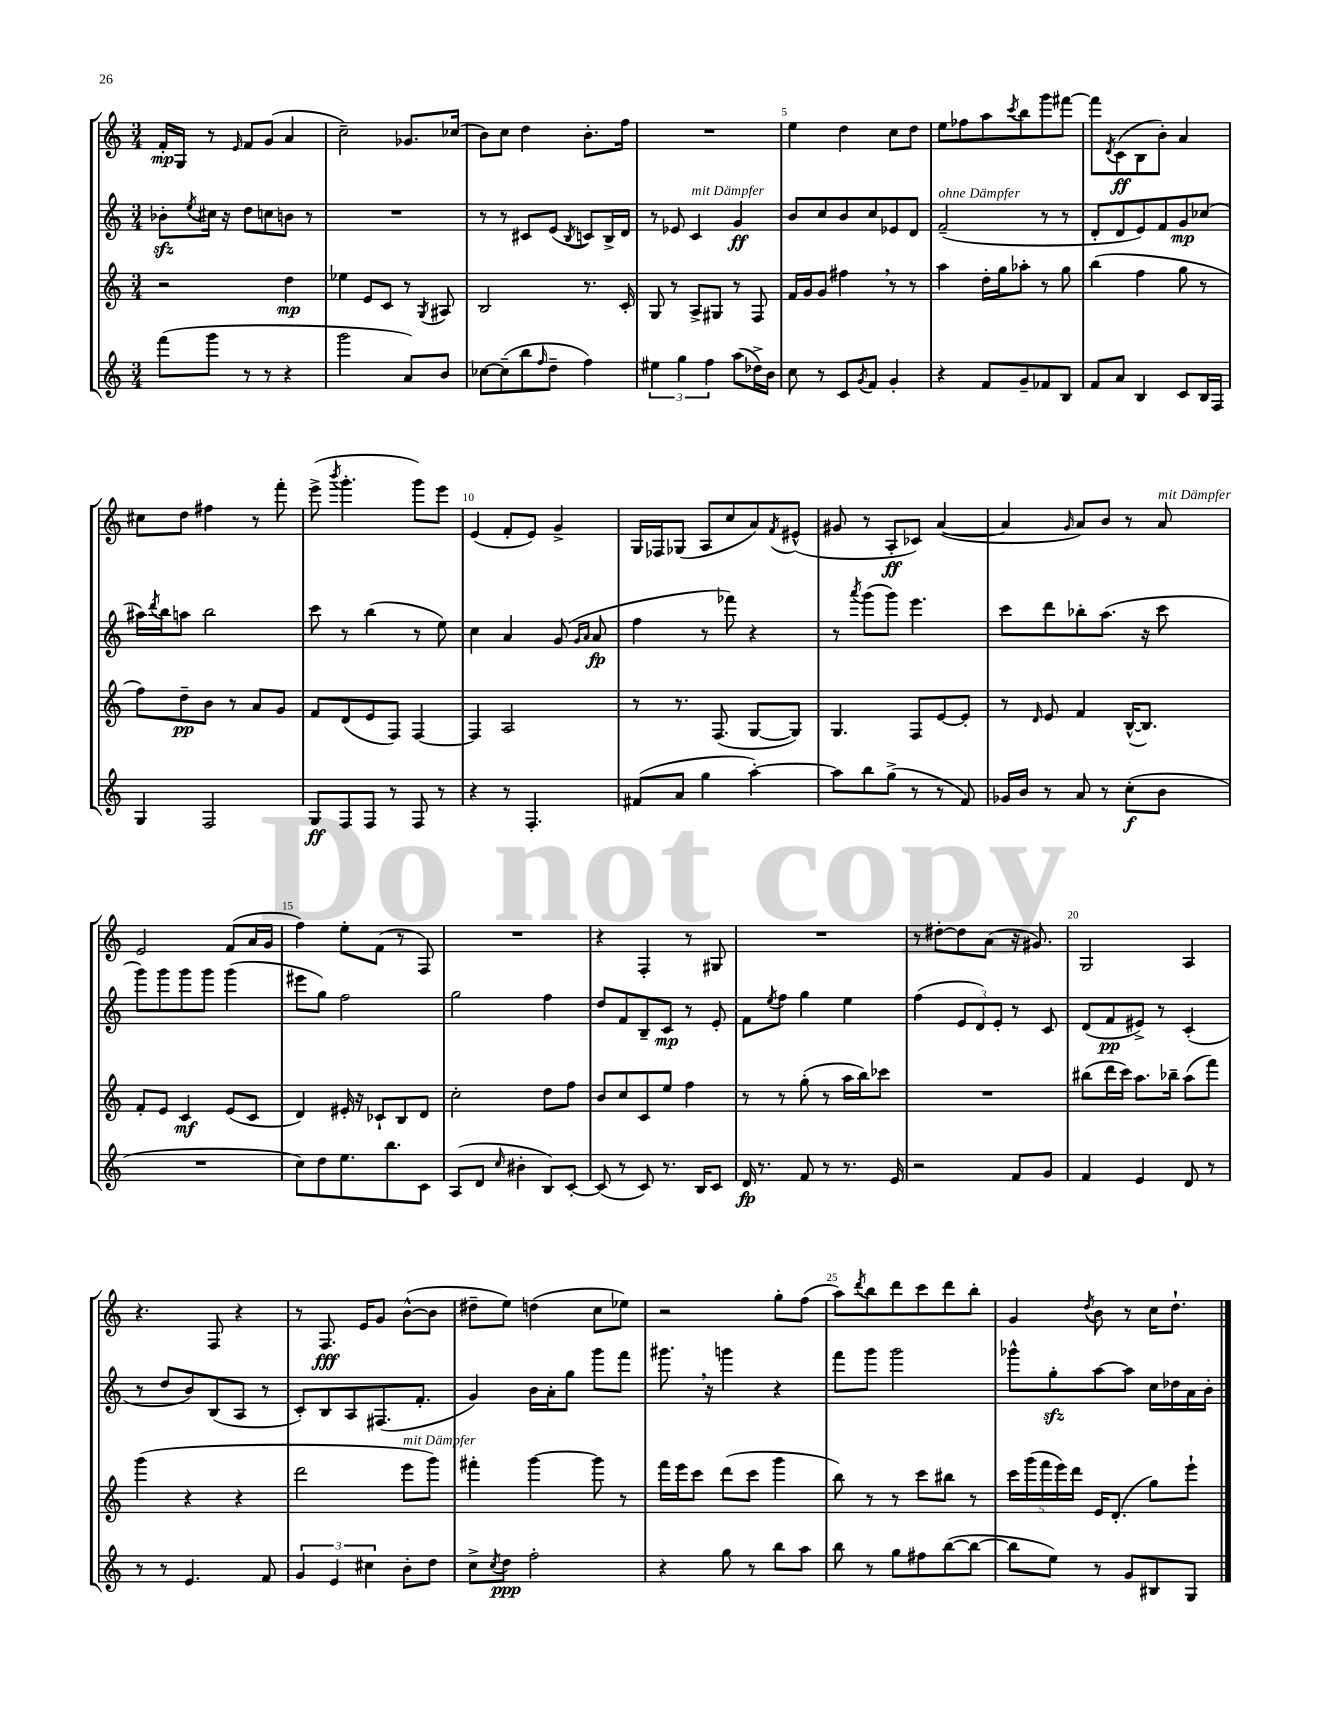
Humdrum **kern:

**kern	**kern	**kern	**kern
*staff4	*staff3	*staff2	*staff1
*clefG2	*clefG2	*clefG2	*clefG2
*k[]	*k[]	*k[]	*k[]
*M3/4	*M3/4	*M3/4	*M3/4
(8fff\L	2r	8b-'\L	16f'/LL
.	.	.	16G/JJ
.	.	8qee/	.
8ggg\J	.	16cc#\Jk	8r
.	.	16r	.
.	.	.	16qqe/
8r	.	8dd\L	8f/L
8r	.	8cc\	(8g/J
4r	4dd\	8b\J	4a/
.	.	8r	.
=	=	=	=
2ggg\	4ee-\	2.r	2cc~\)
.	8e/L	.	.
.	8c/J	.	.
8a/L)	8r	.	8.g-/L
.	8qG/	.	.
8b/J	8A#/	.	.
.	.	.	(16cc-/Jk
=	=	=	=
[8cc-\L	2B/	8r	8b\L)
(8cc-~\]	.	8r	8cc\J
8bb\	.	8c#/L	4dd\
16qqff/	.	.	.
8dd~\J	.	(8e/J	.
.	.	8qB/	.
4ff\)	8.r	8c/L)	8.b'\L
.	.	16B^/L	.
.	16c'/	16d/JJ	16ff\Jk
=	=	=	=
6ee#\	8G/	8r	2.r
.	8r	8e-/	.
6gg\	.	.	.
.	8A^/L	4c/	.
6ff\	.	.	.
.	8G#/J	.	.
(8aa\L	8r	4g/	.
16dd-^\L)	8F/	.	.
16b\JJ	.	.	.
=	=	=	=
8cc\	16f/LL	8b/L	4ee\
.	16g/J	.	.
8r	8g/J	8cc/	.
8c/L	4ff#\	8b/	4dd\
8qg/	.	.	.
8f/J	.	8cc/	.
4g'/	8r	8e-/	8cc\L
.	8r	8d/J	8dd\J
=	=	=	=
4r	4aa\	(2f~/	8ee\L
.	.	.	8ff-\
8f/L	16dd'\LL	.	8aa\
.	16gg\J	.	.
.	.	.	8qccc/
8g~/	8aa-'\J	.	8bb\
8f-/	8r	8r	8ggg\
8B/J	8gg\	8r	[8fff#\J
=	=	=	=
8f/L	(4bb\	8d'/L	8fff#\]L
.	.	.	8qd/
8a/J	.	8d/	(8c\
4B/	4ff\	8e/)	8B\
.	.	8f/	8b'\J)
8c/L	8gg\	8g/	4a/
16B/L	8r	(8cc-/J	.
16F/JJ	.	.	.
=	=	=	=
4G/	8ff\L)	16aa#\LL)	8cc#\L
.	.	8qddd/	.
.	.	16bb\J	.
.	8dd~\	8aa\J	8dd\J
2F/	8b\J	2bb\	4ff#\
.	8r	.	.
.	8a/L	.	8r
.	8g/J	.	8fff'\
=	=	=	=
8G/L	8f/L	8ccc\	(8eee^\
.	.	.	8qbbb/
8F/	(8d/	8r	4.ggg'\
8F/J	8e/	(4bb\	.
8r	8F/J)	.	.
8F/	[4F/	8r	8ggg\L)
8r	.	8ee\)	8eee\J
=	=	=	=
4r	4F/]	4cc\	(4e/
8r	2A/	4a/	8f'/L
4.F'/	.	.	8e/J)
.	.	(8g/	4g^/
.	.	16qqg/LL	.
.	.	16qqa/JJ	.
.	.	8a/	.
=	=	=	=
(8f#/L	8r	4ff\	16G/LL
.	.	.	16F-/J
8a/J	8.r	.	(8G-/J
4gg\	.	8r	8A/L
.	(8.F/	.	.
.	.	8fff-\)	8cc/
[4aa'\)	[8G/L	4r	8a/)
.	.	.	8qf/
.	8G/]J)	.	(8e#^^/J
=	=	=	=
8aa\]L	4.G/	8r	8g#/
.	.	8qaaa/	.
8bb\	.	(8ggg\L	8r
(8gg^\J	.	8ggg\J)	8A'/L
8r	8F/L	4.eee\	8c-/J)
8r	[8e/	.	([4a/
8f/)	8e'/]J	.	.
=	=	=	=
16g-/LL	8r	8ccc\L	4a/]
16b/JJ	.	.	.
.	16qqd/	.	.
8r	8e/	8ddd\	.
.	.	.	16qqg/
8a/	4f/	8bb-'\	8a/L)
8r	.	(8.aa\J	8b/J
(8cc'\L	([16B^^/LK	.	8r
.	8.B/]J)	16r	.
8b\J	.	8ccc\	8a/
=	=	=	=
2.r	8f'/L	8ggg\L)	2e/
.	8e/J	8ggg\	.
.	4c/	8ggg\	.
.	.	8ggg\J	.
.	(8e/L	(4ggg\	(8f/L
.	8c/J	.	16a/L
.	.	.	16g/JJ
=	=	=	=
8cc\L)	4d/)	8eee#\L	4ff\)
8dd\	.	8gg\J)	.
8.ee\	16e#'/	2ff\	8ee'\L
.	16r	.	.
.	8c-`/L	.	(8f\J
8.bb\	.	.	.
.	8B/	.	8r
8c\J	8d/J	.	8F/)
=	=	=	=
(8A/L	2cc'\	2gg\	2.r
8d/J	.	.	.
16qqcc/	.	.	.
4b#'\	.	.	.
8B/L)	8dd\L	4ff\	.
[8c'/J	8ff\J	.	.
=	=	=	=
(8c/]	8b/L	8dd/L	4r
8r	8cc/	8f/	.
8c/)	8c/	8B~/	4F'/
8.r	8ee/J	8c/J	.
.	4ff\	8r	8r
16B/LK	.	.	.
8c/J	.	8e'/	8G#/
=	=	=	=
16d/	8r	8f\L	2.r
8.r	.	.	.
.	.	8qee/	.
.	8r	8ff\J	.
8f/	(8gg'\	4gg\	.
8r	8r	.	.
8.r	16aa\LL	4ee\	.
.	16bb\J)	.	.
.	8ccc-\J	.	.
16e/	.	.	.
=	=	=	=
2r	2.r	(4ff\	8r
.	.	.	[8dd#'\L
.	.	12e/L	8dd#\]
.	.	12d/)	.
.	.	.	(8a\J
.	.	12e'/J	.
8f/L	.	8r	16r
.	.	.	8.g#/)
8g/J	.	8c/	.
=	=	=	=
4f/	(8bb#\L	(8d/L	2G/
.	16ddd\L	8f/	.
.	16ccc\JJ)	.	.
4e/	8.aa\L	8e#^/J)	.
.	.	8r	.
.	16bb-~\Jk	.	.
8d/	(8aa\L	(4c'/	4A/
8r	8fff\J)	.	.
=	=	=	=
8r	(4ggg\	8r	4.r
8r	.	8dd/L	.
4.e/	4r	8b/)	.
.	.	(8B/	8F/
.	4r	8A/J	4r
8f/	.	8r	.
=	=	=	=
6g/	2ddd\	8c'/L)	8r
.	.	8B/	8.F/
6e/	.	.	.
.	.	8A/	.
.	.	.	16e/LK
6cc#\	.	.	.
.	.	(8.F#/	8g/J
8b'\L	8eee\L	.	([8b^^\L
.	.	8.f'/J	.
8dd\J	8ggg\J)	.	8b\]J
=	=	=	=
8cc^\L	4fff#'\	4g/)	8dd#~\L
8qcc/	.	.	.
8dd\J	.	.	8ee\J)
2ff'\	[4ggg\	16b\LL	(4dd\
.	.	16a'\J	.
.	.	8gg\J	.
.	8ggg\]	8ggg\L	8cc\L
.	8r	8fff\J	8ee-\J)
=	=	=	=
4r	16fff\LL	8.ggg#\	2r
.	16eee\J	.	.
.	8ccc\J	.	.
.	.	16r	.
8gg\	(8ddd\L	4ggg\	.
8r	8ccc\J	.	.
8bb\L	4ggg\	4r	8gg'\L
8aa\J	.	.	(8ff\J
=	=	=	=
8bb\	8bb\)	8fff\L	8aa\L)
.	.	.	8qddd/
8r	8r	8ggg\J	8bb\
8gg\L	8r	2ggg\	8ddd\
8ff#\	8ccc\L	.	8ccc\
([8bb\	8bb#\J	.	8ddd\
8bb\_J	8r	.	8bb'\J
=	=	=	=
8bb\]L	20ccc\LL	8ggg-^^\L	4g/
.	(20ggg\	.	.
.	20fff\	.	.
8ee\J)	.	8gg'\	.
.	20eee\)	.	.
.	20ddd\JJ	.	.
.	.	.	8qdd/
8r	16e/LK	[8aa\	8b\
.	(8.d'/J	.	.
8g/L	.	8aa\]J	8r
8B#/	8gg\L)	16cc\LL	16cc\LK
.	.	16dd-\	8.dd`\J
8G/J	8eee`\J	16a\	.
.	.	16b'\JJ	.
==	==	==	==
*-	*-	*-	*-
